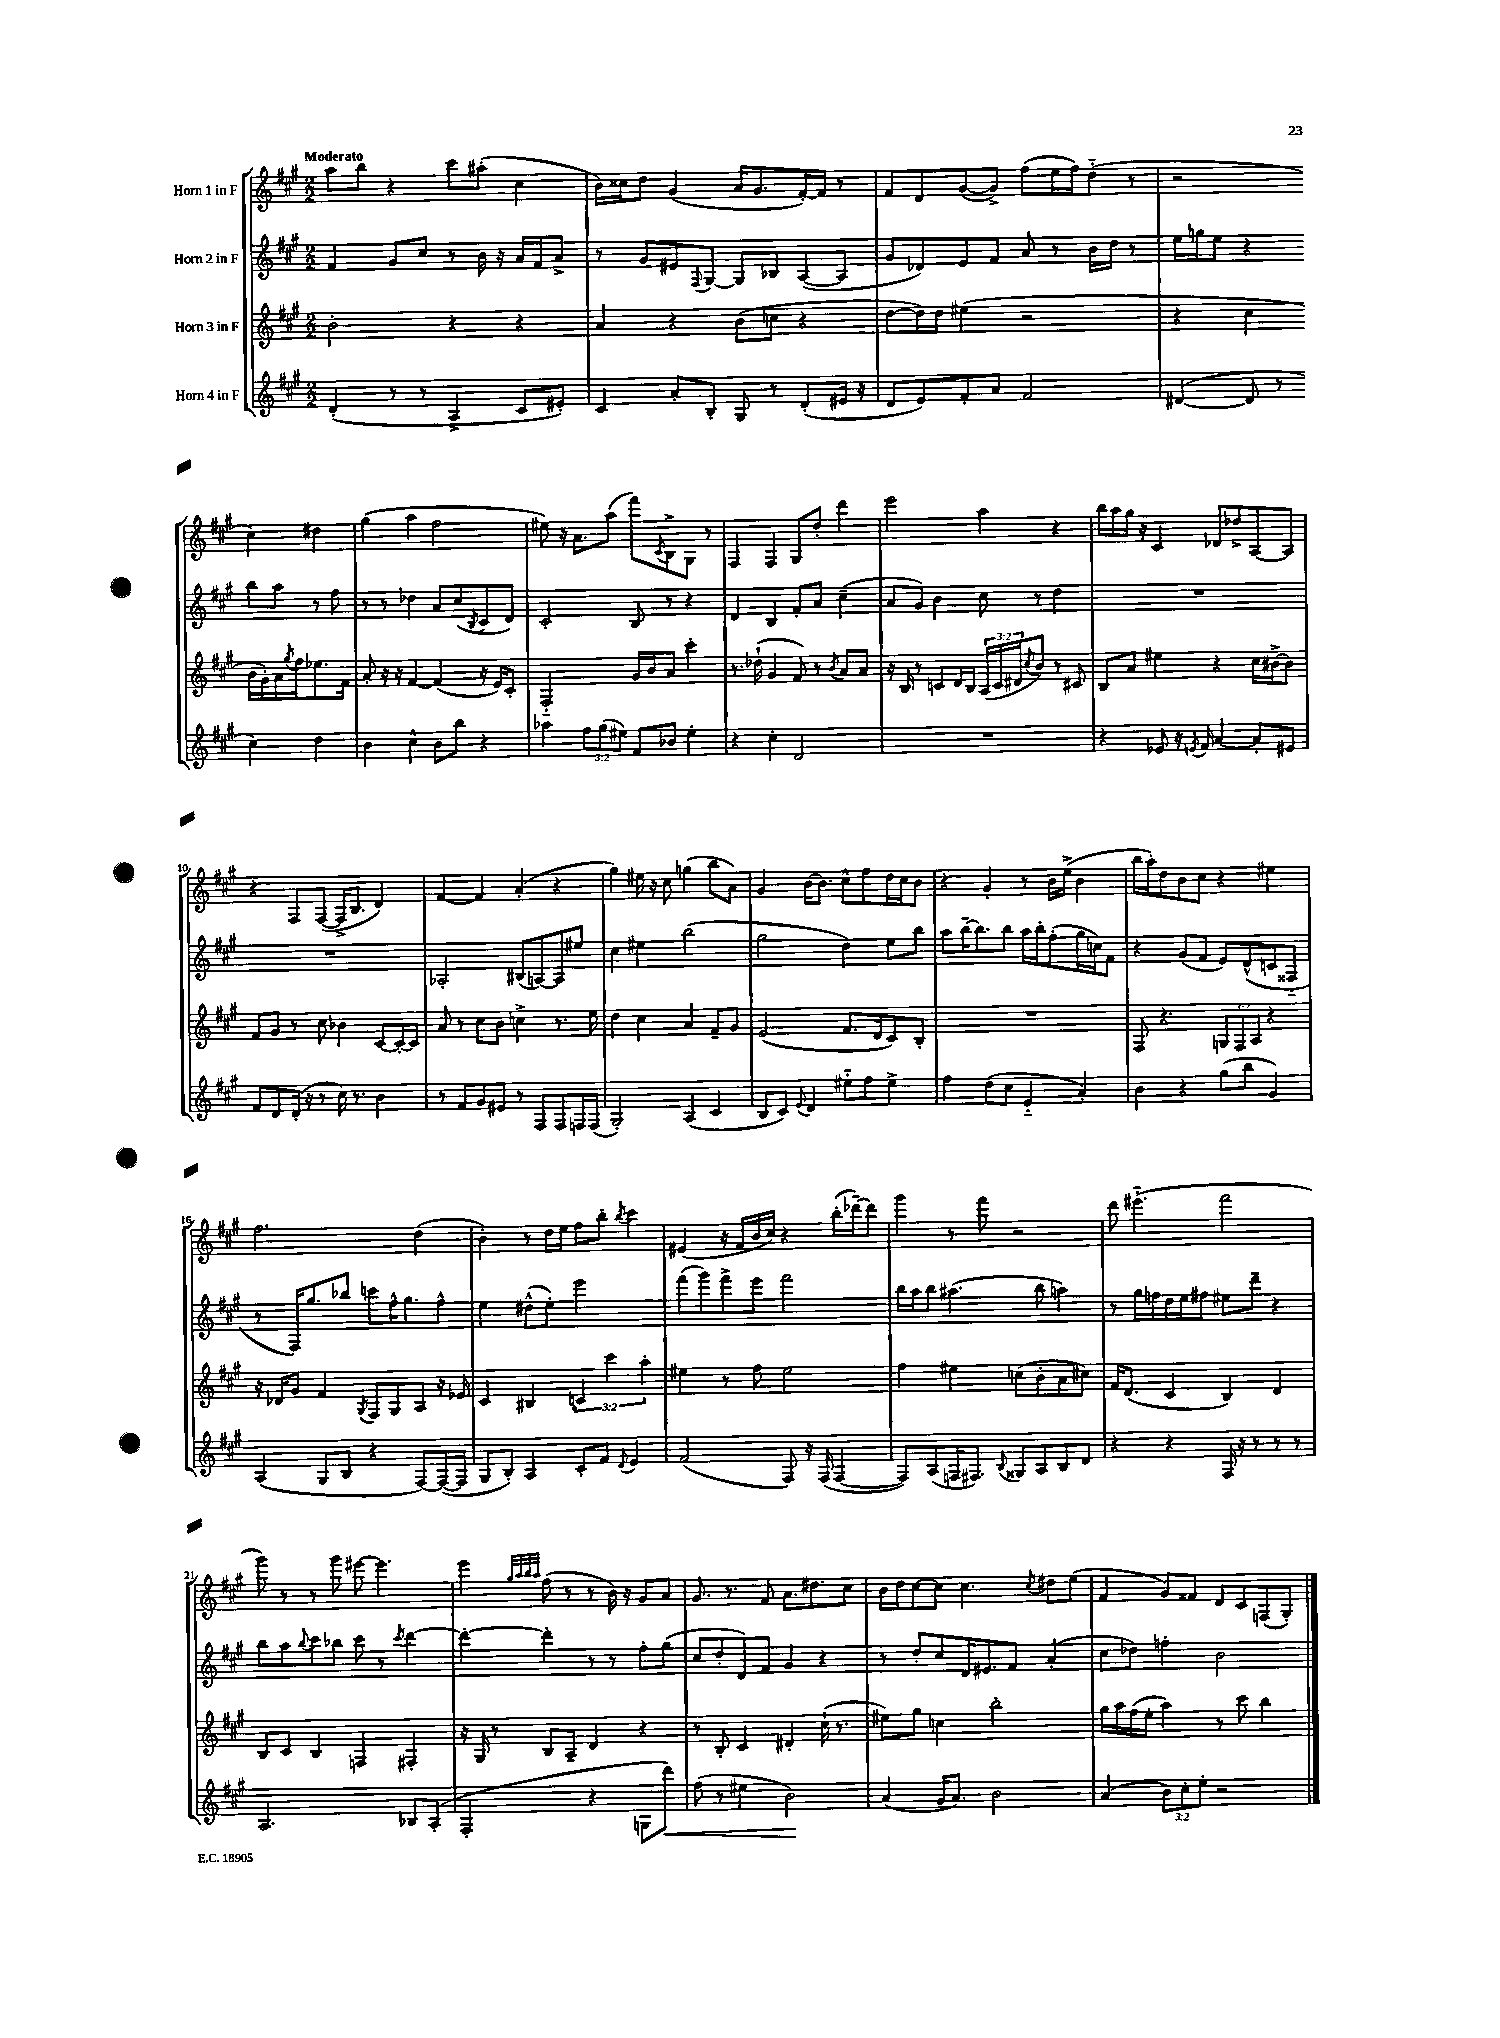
<<
\new StaffGroup <<
\new Staff = "s0" \with { instrumentName = "Horn 1 in F" } {
    \clef treble \key a \major \numericTimeSignature \time 2/2 \tempo "Moderato"
    a''8 b''8 r4 cis'''8 ais''8-.( cis''4 |
    b'16) cisis''16 d''8 gis'4( a'16 gis'8. fis'16~-.) fis'16 r8 |
    fis'8 d'8 gis'8~( gis'8->) fis''8( e''16 fis''16) d''8-_( r8 |
    r2 cis''4) dis''4 |
    gis''4( a''4 fis''2 |
    eis''8) r16 a'8. a''8( fis'''8) \acciaccatura { cis'8 } b8-> gis8 r8 |
    fis4 fis4 gis8 d''8-. d'''4 |
    e'''2 a''4 r4 |
    b''16 a''16 gis''16 r16 cis'4 des'8 des''8-> a8~ a8 |
    r4 fis8 fis8~( fis16-> b8. d'4) |
    fis'4~ fis'4 a'4-.( r4 |
    gis''4) eis''16 r16 cis''8 g''4( b''8 a'8) |
    gis'4 b'16~ b'8. cis''8-^ fis''8 d''16 cis''16 b'8 |
    r4 gis'4-. r8 b'16 e''16->( b'4 |
    b''16 a''16-.) d''8 b'8 cis''8 r4 eis''4 |
    fis''2. d''4( |
    b'4-.) r8 d''16 e''16 fis''8 b''8-. \acciaccatura { b''8 } cis'''4 |
    eis'4( r16 fis'16 b'16 cis''16) r4 b''16-.( des'''16~--) des'''8 |
    gis'''4 r8 fis'''8 r2 |
    d'''8 eis'''4.-_( fis'''2 |
    gis'''8) r8 r8 gis'''8 eis'''8~ eis'''4. |
    e'''4 \grace { gis''32 a''32 b''32 a''32 } fis''8( r8 r8 b'16) r16 gis'8 a'8 |
    gis'8. r8. fis'8 a'8. dis''8. cis''8 |
    b'16 d''16 cis''8~ cis''8 cis''4. \acciaccatura { cis''8 } dis''8 e''8( |
    fis'4 gis'8) fisis'8 d'8 cis'8 f8( gis8-.) \bar "|." |
}
\new Staff = "s1" \with { instrumentName = "Horn 2 in F" } {
    \clef treble \key a \major \numericTimeSignature \time 2/2
    fis'4 gis'8 cis''8 r8 b'16 r16 a'16 fis'16 a'8-> |
    r8 gis'8 eis'8 \appoggiatura { fis8 } gis8~ gis8 bes8 a8~( a8 |
    gis'8 des'8) e'8 fis'8 a'8 r8 b'16 d''16 r8 |
    e''16 g''16 e''8 r4 b''8 a''8 r8 fis''8 |
    r8 r8 des''4 a'8 cis''8( \acciaccatura { b8 } cis'8 d'8) |
    cis'2-. b8 r8 r4 |
    d'4 b4 fis'8-. a'8 cis''4--( |
    a'8 gis'8) b'4 cis''8 r8 d''4 |
    R1 |
    R1 |
    aes2-. bis8( a8~) a8 eis''8 |
    cis''4 eis''4 b''2( |
    gis''2 d''4) e''8 b''8 |
    a''8 b''16~-- b''8. b''8 a''16 b''16-. fis''8-.( gis''16 c''16) fis'8 |
    r4 gis'8( fis'8 e'8) d'8-^( c'8 fisis8-_ |
    r8 fis16) gis''8. bes''8 c'''8 fis''16-^ gis''8. fis''8-^ |
    e''4 dis''8-^( e''8-.) e'''2 |
    fis'''8( gis'''8) fis'''8-> e'''8 fis'''2 |
    b''16 a''16 b''8 ais''4.( b''8 a''4) |
    r8 gis''16 f''16 d''16 e''16 fis''8 eis''8 d'''8-- r4 |
    b''8 a''8 \appoggiatura { b''8 } cis'''8 bes''8 cis'''8 r8 \acciaccatura { cis'''8 } d'''4~ |
    d'''4~-. d'''4-. r8 r8 fis''8-. gis''8( |
    cis''8 d''8-. d'8) fis'8 gis'4 r4 |
    r8 d''8-. cis''8 d'16 eis'8. fis'8 a'4-.( |
    cis''8 des''8) f''4-. b'2 \bar "|." |
}
\new Staff = "s2" \with { instrumentName = "Horn 3 in F" } {
    \clef treble \key a \major \numericTimeSignature \time 2/2 \override Staff.TupletNumber.text = #tuplet-number::calc-fraction-text
    b'2-. r4 r4 |
    a'4 r4 b'8( c''8 r4 |
    d''8~ d''16) d''16 eis''4( r2 |
    r4 cis''4 b'16 gis'16-.) a'16 \acciaccatura { gis''8 } fis''16 ees''8. fis'16 |
    a'8-. r16 r16 fis'4~ fis'4( r16 e'16) cis'8-. |
    fis2-_ gis'16 b'16 a'8 cis'''4-. |
    r8. des''16-!( gis'4 fis'8) r8 \acciaccatura { b'8 } a'8 a'8 |
    r16 b16 r8 c'8 d'16 b16 \tuplet 3/2 { a16( c'16 dis'16 } \acciaccatura { cis''8 } b'8) r8 cis'8 |
    b8 a'8 eis''4 r4 cis''16 bis'16~-> bis'8 |
    fis'8 gis'8 r8 cis''8 bes'4 cis'8~ cis'16~-. cis'16 |
    a'8 r8 cis''8 b'8 c''4-> r8. e''16 |
    d''4 cis''4 a'4 fis'8-- gis'8 |
    e'2( fis'8. d'16 cis'8) b8-. |
    R1 |
    fis8 r4. \tuplet 3/2 { g8 fis8 a8 } r4 |
    r16 des'16 gis'8 fis'4 \acciaccatura { gis8 } fis8 gis8 a8 r16 ees'16 |
    cis'4 bis4 \tuplet 3/2 { c'4 cis'''4 a''4-. } |
    eis''4 r8 fis''8 eis''2 |
    fis''4 eis''4 c''8( b'8-. a'8 cis''8) |
    fis'16 d'8.( cis'4 b4) d'4 |
    b8 cis'8 b4 f4 fis4-. |
    r16 gis16 r8 b8 a8-- d'4 r4 |
    r8 b8-. cis'4 dis'4-. cis''16-!( r8. |
    eis''8) gis''8 c''4 b''2-. |
    gis''16 a''16 fis''16( e''16-. a''4) r8 cis'''8 b''4 \bar "|." |
}
\new Staff = "s3" \with { instrumentName = "Horn 4 in F" } {
    \clef treble \key a \major \numericTimeSignature \time 2/2 \override Staff.TupletNumber.text = #tuplet-number::calc-fraction-text
    d'4-.( r8 r8 a4-> cis'8 eis'8-.) |
    cis'4 a'8-. b8-. gis8 r8 d'8-.( eis'16 r16 |
    d'8 e'8) fis'8-. a'8 fis'2 |
    dis'4~( dis'8 r8 cis''4) d''4 |
    b'4 cis''4-^ b'8 b''8 r4 |
    aes''4 \tuplet 3/2 { fis''8 gis''8( eis''8) } fis'8 bes'8 eis''4-. |
    r4 cis''4-. d'2 |
    R1 |
    r4 ees'8 r16 \acciaccatura { e'8 } fis'16 a'4~ a'8-. eis'8 |
    fis'8 d'8 d'16-.( r16 r8 cis''16) r8. b'4 |
    r8 fis'8 gis'8 eis'8 r8 fis8 fis8 f16 f16( |
    gis2-.) a4( cis'4 |
    b8 cis'8) \appoggiatura { e'8 } d'4 eis''8-_ fis''8 eis''4-> |
    fis''4 d''8( cis''8 e'4-_ a'4-.) |
    b'4 r4 gis''8( b''8 gis'4) |
    a4( gis8 b8 r4 fis8~) fis16~( fis16 |
    gis8 b8-.) a4 cis'8-. fis'8 \appoggiatura { d'8 } e'4 |
    fis'2( fis8) r16 fis16( fis4~ |
    fis8) a8( f16 fis8.) \appoggiatura { b8 } gisis8 a8 b8 d'8 |
    r4 r4 fis16 r16 r8 r8 r8 |
    a2. bes8 a8-.( |
    fis2-. r4 g8 d'''8\<) |
    fis''8( r8 eis''4 b'2\!) |
    a'4( gis'16 a'8.) b'2 |
    a'4( \tuplet 3/2 { b'8) cis''8-. e''8-. } r2 \bar "|." |
}
>>
>>
